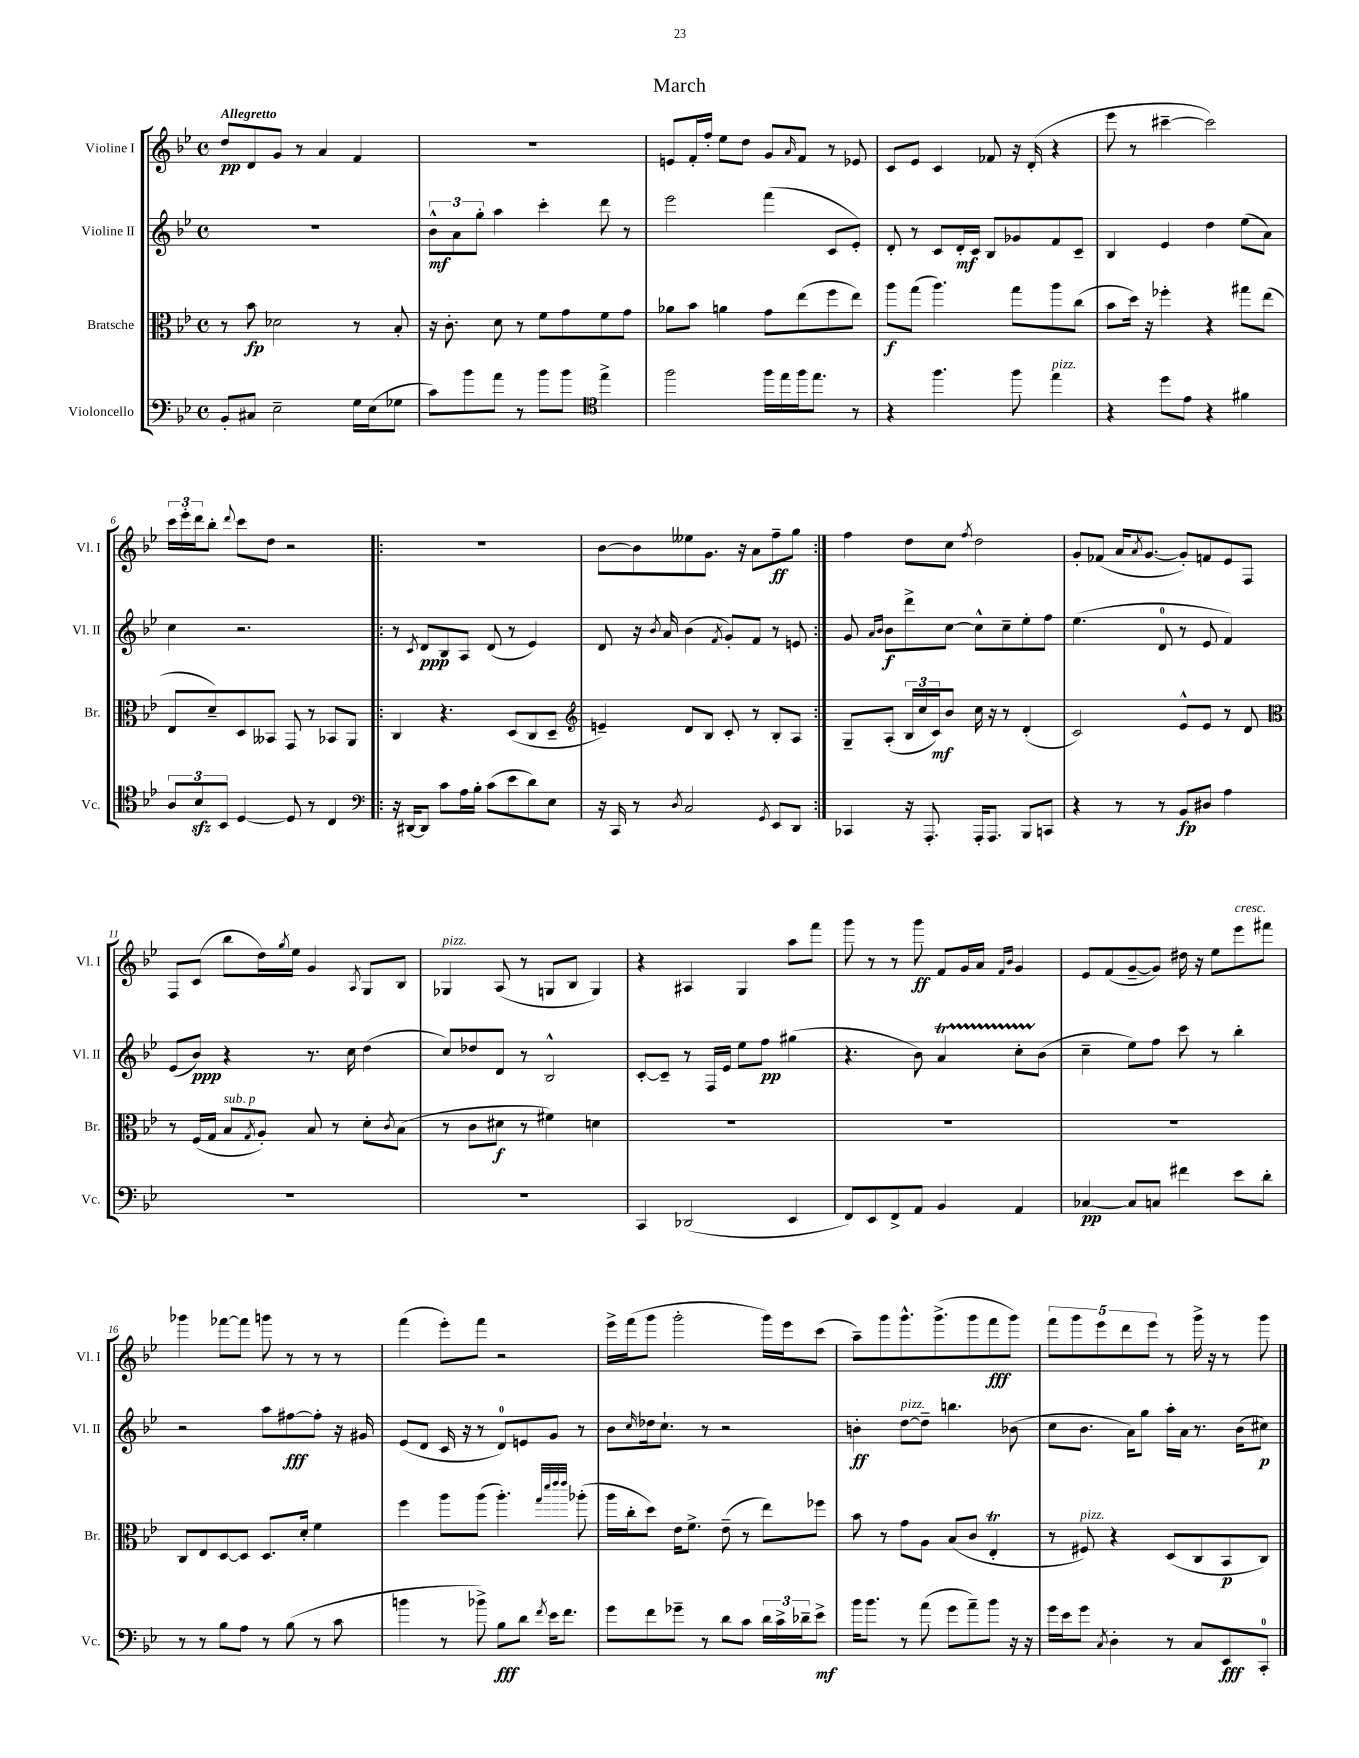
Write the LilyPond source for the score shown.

\header { title = "March" }
<<
\new StaffGroup <<
\new Staff = "s0" \with { instrumentName = "Violine I" shortInstrumentName = "Vl. I" } {
    \clef treble \key bes \major \defaultTimeSignature \time 4/4 \tempo "Allegretto"
    d''8\pp d'8 g'8 r8 a'4 f'4 |
    R1 |
    e'8 f'16-. f''16-. ees''8 d''8 g'8 \grace { a'16 } f'8 r8 ees'8 |
    c'8 ees'8 c'4 fes'8 r16 d'16-.( r4 |
    ees'''8 r8 cis'''4~-- cis'''2) |
    \tuplet 3/2 { c'''16 ees'''16-. d'''16 } bes''8-. \appoggiatura { d'''8 } c'''8 d''8 r2 |
    \repeat volta 2 { R1 |
    bes'8~ bes'8 eeses''8 g'8. r16 a'8 f''8--\ff g''8 | }
    f''4 d''8 c''8 \acciaccatura { f''8 } d''2 |
    g'8-. fes'8( a'16 \acciaccatura { a'8 } g'8.~ g'8-.) f'8 ees'8 f8 |
    f8 c'8( bes''8 d''16) \acciaccatura { g''8 } ees''16 g'4 \acciaccatura { a8 } g8 bes8 |
    ges4^\markup { \italic "pizz." } a8( r8 g8 bes8 g4) |
    r4 ais4 g4 a''8 f'''8 |
    g'''8 r8 r8 g'''8\ff f'8 g'16 a'16 \grace { f'16 bes'16 } g'4 |
    ees'8 f'8( g'8~-- g'8) dis''16 r16 ees''8 ees'''8^\markup { \italic "cresc." } fis'''8 |
    ges'''4 fes'''8~ fes'''8 g'''8 r8 r8 r8 |
    f'''4( ees'''8-.) f'''8 r2 |
    ees'''16-> f'''16( g'''8 g'''2-. g'''16) ees'''16 c'''8( |
    a''8--) g'''8 g'''8.-^ g'''8.->( g'''8 f'''8\fff g'''8) |
    \tuplet 5/4 { f'''8 g'''8 ees'''8 d'''8 ees'''8 } r8 g'''16-> r16 r8 g'''8 \bar "|." |
}
\new Staff = "s1" \with { instrumentName = "Violine II" shortInstrumentName = "Vl. II" } {
    \clef treble \key bes \major \defaultTimeSignature \time 4/4
    R1 |
    \tuplet 3/2 { bes'8-^\mf a'8 g''8-. } a''4 c'''4-. d'''8 r8 |
    ees'''2 f'''4( c'8 ees'8-.) |
    d'8-. r8 c'8 d'16-.\mf c'16 bes8 ges'8 f'8 c'8-- |
    bes4 ees'4 d''4 ees''8( a'8) |
    c''4 r2. |
    \repeat volta 2 { r8 \acciaccatura { c'8 } d'8\ppp bes8 a8 d'8( r8 ees'4) |
    d'8 r16 \acciaccatura { bes'8 } a'16 bes'4( \acciaccatura { f'8 } g'8-.) f'8 r8 e'8 | }
    g'8 \grace { a'16 bes'16 } bes'8\f d'''8-> c''8~ c''8-^ c''8-- ees''8-. f''8 |
    ees''4.( d'8-0 r8 ees'8 f'4) |
    ees'8( bes'8\ppp) r4 r8. c''16 d''4( |
    c''8) des''8 d'8 r8 bes2-^ |
    c'8~-. c'8-- r8 f16 ees'16 ees''8 f''8\pp gis''4( |
    r4. bes'8) a'4\startTrillSpan c''8-. bes'8\stopTrillSpan( |
    c''4-- ees''8) f''8 c'''8 r8 bes''4-. |
    r2 a''8 fis''8~\fff fis''8-. r16 gis'16 |
    ees'8( d'8 c'16 r16 r8 d'8-0) e'8 g'8 r8 |
    bes'8 \grace { c''16 } des''16 c''8.-! r8 r2 |
    b'4-.\ff d''8~^\markup { \italic "pizz." } d''8-- b''4. bes'8( |
    c''8 bes'8. a'16) g''8 a''16-. a'16 r8. bes'16( cis''8\p) \bar "|." |
}
\new Staff = "s2" \with { instrumentName = "Bratsche" shortInstrumentName = "Br." } {
    \clef alto \key bes \major \defaultTimeSignature \time 4/4
    r8 bes'8\fp des'2 r8 bes8-. |
    r16 c'8.-. d'8 r8 f'8 g'8 f'8 g'8 |
    aes'8 bes'8 a'4 g'8 ees''8( f''8 ees''8) |
    a''8\f g''8( a''4.) g''8 a''8 c''8( |
    bes'8 d''16) r16 fes''4-. r4 gis''8 ees''8( |
    ees8 d'8--) d8 beses,8 g,8 r8 bes,8 a,8 |
    \repeat volta 2 { c4 r4. d8( c8 d8-- |
    \clef treble e'4--) d'8 bes8 c'8-. r8 bes8-. a8 | }
    g8-- a8-.( \tuplet 3/2 { bes16 c''16 c'16\mf) } bes'8 c''16 r16 r8 d'4-.( |
    c'2) ees'8-^ ees'8 r8 d'8 |
    \clef alto r8 f16( g16 bes8^\markup { \italic "sub. p" } \acciaccatura { g8 } a8-.) bes8 r8 d'8-. \acciaccatura { c'8 } bes8( |
    r8 c'8 dis'8\f r8 fis'4) d'4 |
    R1 |
    R1 |
    R1 |
    c8 ees8 d8~ d8 d8. d'16-. f'4 |
    f''4 a''8 a''8( a''4.-.) \grace { g''32 d'''32 ees'''32 ees'''32 } aes''8-.( |
    a''16 c''16-. d''8) ees'16 f'8.-> ees'8--( r8 ees''8) fes''8 |
    bes'8 r8 g'8 a8 bes8( c'8 ees4-.\trill |
    r8 fis8^\markup { \italic "pizz." }) r4 d8( c8 bes,8\p c8) \bar "|." |
}
\new Staff = "s3" \with { instrumentName = "Violoncello" shortInstrumentName = "Vc." } {
    \clef bass \key bes \major \defaultTimeSignature \time 4/4
    bes,8-. cis8 ees2-- g16 ees16( ges8 |
    c'8) bes'8 a'8 r8 bes'8 bes'8 \clef tenor ees''4-> |
    f''2 f''16 ees''16 f''16 ees''8. r8 |
    r4 f''4. f''8 ees''4^\markup { \italic "pizz." } |
    r4 d''8 ees'8 r4 fis'4 |
    \tuplet 3/2 { a8 bes8\sfz bes,8 } d4~ d8 r8 c4 |
    \repeat volta 2 { \clef bass r16 dis,16~ dis,8 c'8 a16 bes16-. c'8( ees'8 d'8) ees8 |
    r16 c,16 r8 \acciaccatura { d8 } c2 \acciaccatura { g,8 } ees,8 d,8 | }
    ces,4 r16 a,,8.-. a,,16-. a,,8. bes,,8 c,8 |
    r4 r8 r8 bes,8\fp dis8 a4 |
    R1 |
    R1 |
    c,4 des,2( ees,4 |
    f,8) ees,8 f,8-> a,8 bes,4 a,4 |
    ces4~\pp ces8 c8 fis'4 ees'8 d'8-. |
    r8 r8 bes8 a8 r8 bes8( r8 c'8 |
    b'4 r8 bes'8->) bes8\fff d'8 \acciaccatura { f'8 } ees'16 f'8. |
    g'8 f'8 ges'8-- r8 d'8 c'8 \tuplet 3/2 { d'16 c'16-> des'16-- } ees'8->\mf |
    bes'16 bes'8. r8 a'8( g'8 a'8--) bes'8 r16 r16 |
    g'16 ees'16 g'8 \acciaccatura { c8 } d4-. r8 c8 ees,8\fff c,8-0-. \bar "|." |
}
>>
>>
